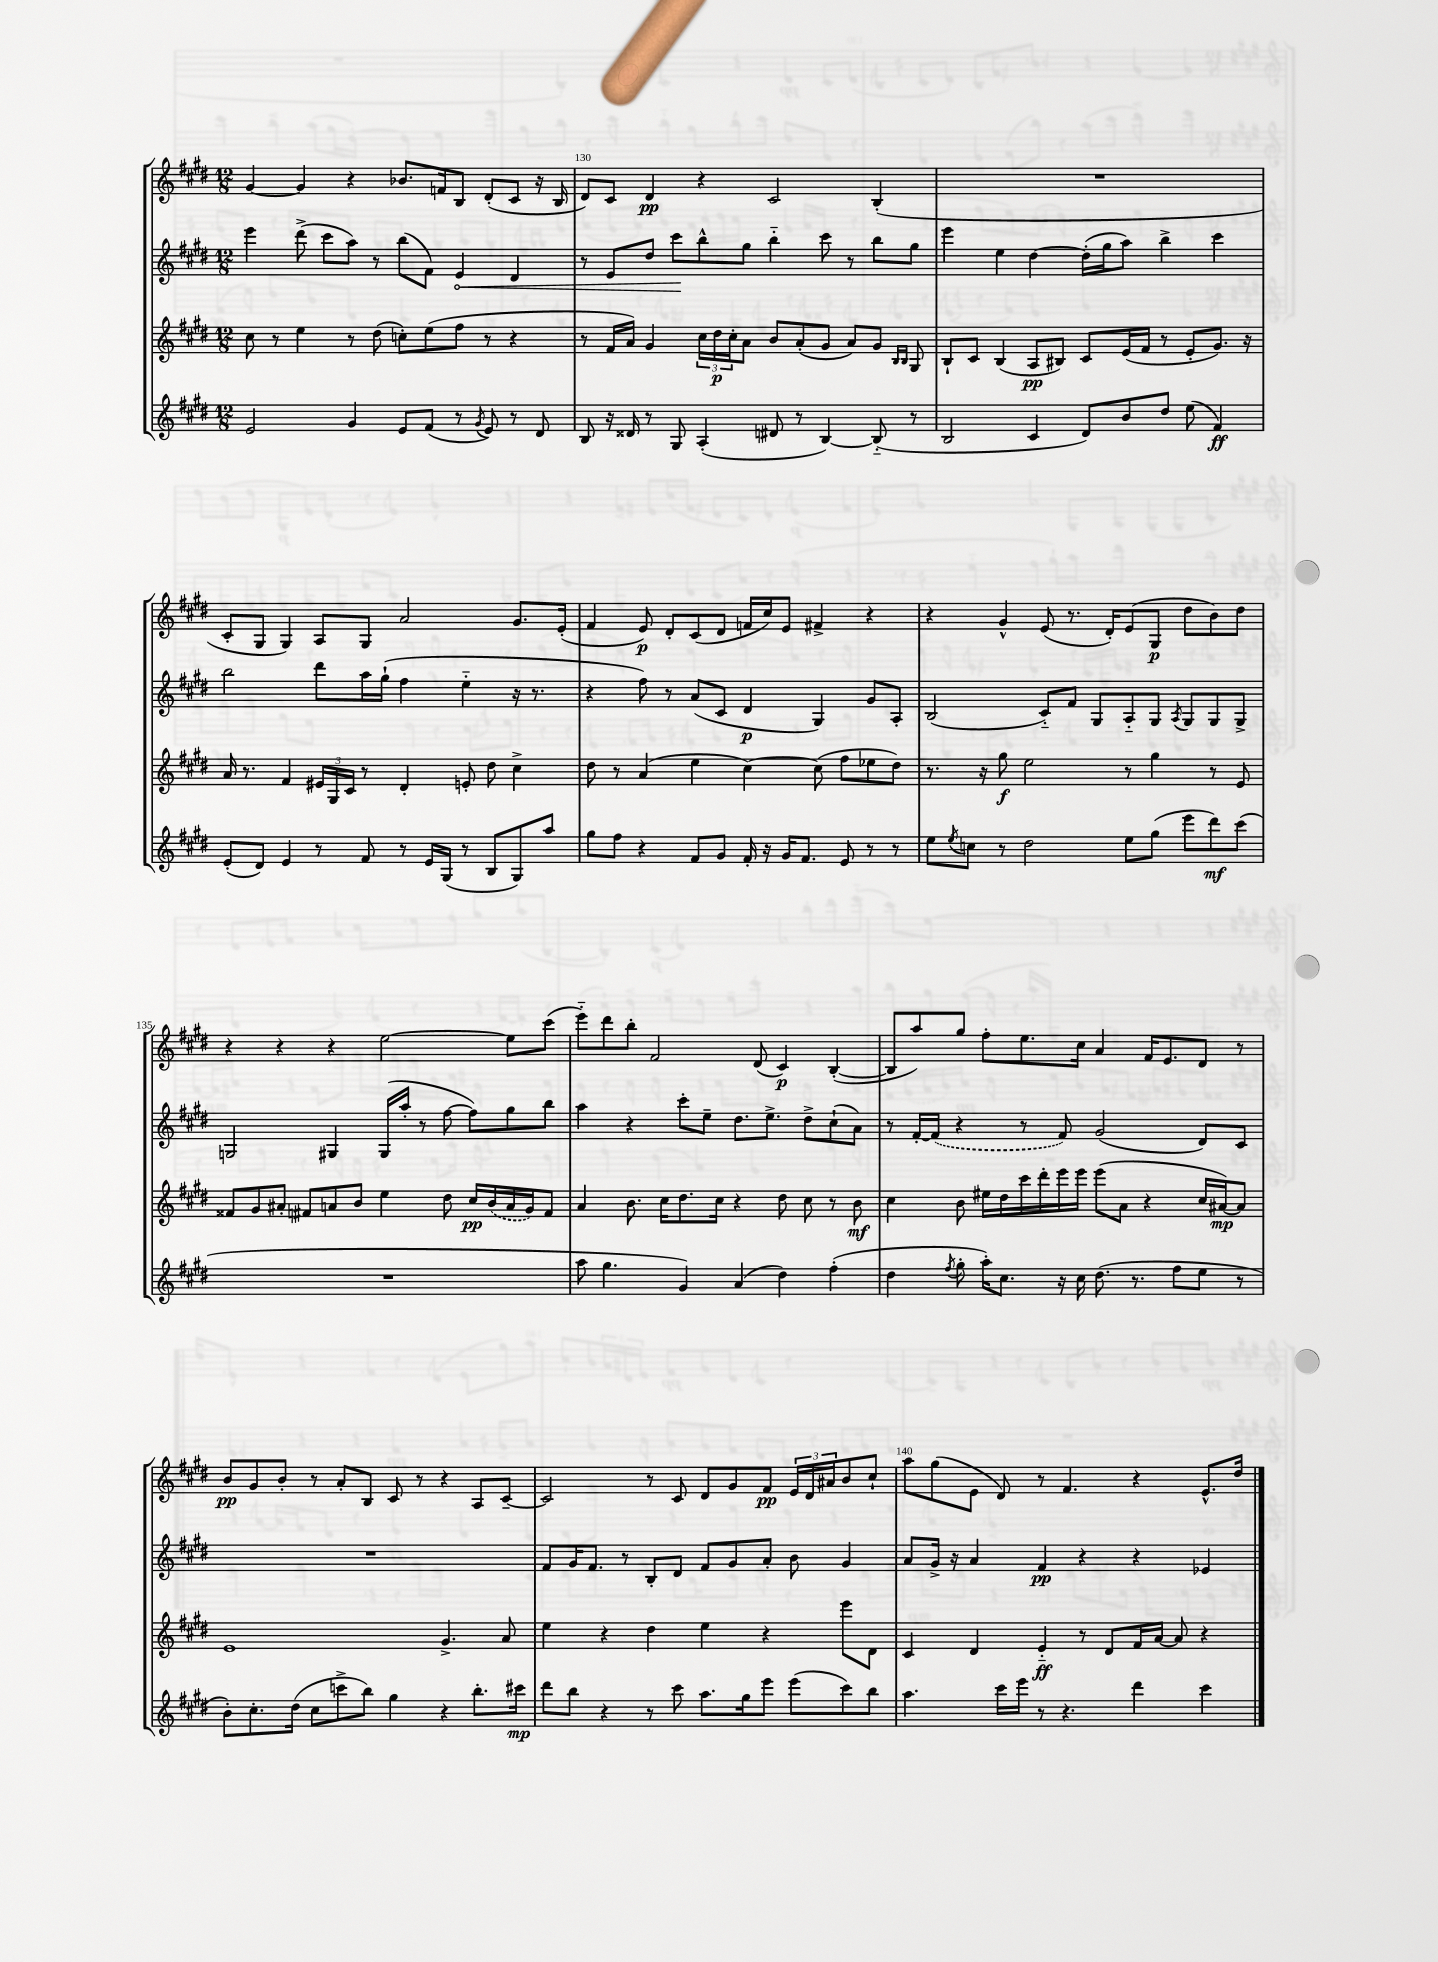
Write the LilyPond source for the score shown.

<<
\new StaffGroup <<
\new Staff = "s0" {
    \clef treble \key e \major \numericTimeSignature \time 12/8
    gis'4~ gis'4 r4 bes'8. f'16 b8 dis'8-.( cis'8 r16 b16 |
    dis'8) cis'8 dis'4\pp r4 cis'2 b4-.( |
    R1. |
    cis'8-. gis8 gis4) a8 gis8 a'2 gis'8. e'16-.( |
    fis'4 e'8\p) dis'8-. cis'8( dis'8 f'16 cis''16) e'8 fis'4-> r4 |
    r4 gis'4-^ e'8( r8. dis'16-.) e'8( gis8\p dis''8 b'8) dis''8 |
    r4 r4 r4 e''2~ e''8 cis'''8( |
    e'''8-_) dis'''8 b''8-. fis'2 dis'8( cis'4\p) b4~-.( |
    b8 a''8) gis''8 fis''8-. e''8. cis''16 a'4 fis'16 e'8. dis'8 r8 |
    b'8\pp gis'8 b'8-. r8 a'8-. b8 cis'8 r8 r4 a8 cis'8~-- |
    cis'2 r8 cis'8 dis'8 gis'8 fis'8\pp \tuplet 3/2 { e'16 dis'16 ais'16 } b'8 cis''8-! |
    a''8 gis''8( e'8 dis'8) r8 fis'4. r4 e'8.-^ dis''16 \bar "|." |
}
\new Staff = "s1" {
    \clef treble \key e \major \numericTimeSignature \time 12/8
    e'''4 dis'''8->( cis'''8 a''8) r8 b''8( fis'8) \once \override Hairpin.circled-tip = ##t e'4\< dis'4 |
    r8 e'8 dis''8 cis'''8\! b''8-^ gis''8 b''4-_ cis'''8 r8 b''8 gis''8 |
    e'''4 e''4 dis''4~ dis''16-.( gis''16 a''8) b''4-> cis'''4 |
    b''2 dis'''8 a''16 gis''16-!( fis''4 e''4-_ r16 r8. |
    r4 fis''8) r8 a'8( cis'8 dis'4\p gis4) gis'8 a8-. |
    b2( cis'8-_) fis'8 gis8 a8-_ gis8 \acciaccatura { a8 } gis8 gis8 gis8-> |
    g2 gis4 gis16( a''16-. r8 fis''8~ fis''8) gis''8 b''8 |
    a''4 r4 cis'''8-. e''8-- dis''8. e''8.-> dis''8-> cis''8-!( a'8) |
    r8 fis'16~-. \once \slurDashed fis'16( r4 r8 fis'8) gis'2( dis'8) cis'8 |
    R1. |
    fis'8 gis'16 fis'8. r8 b8-. dis'8 fis'8 gis'8 a'8-. b'8 gis'4 |
    a'8 gis'16-> r16 a'4 fis'4\pp r4 r4 ees'4 \bar "|." |
}
\new Staff = "s2" {
    \clef treble \key e \major \numericTimeSignature \time 12/8
    cis''8 r8 e''4 r8 dis''8( c''8-.) e''8( fis''8 r8 r4 |
    r8 fis'16 a'16) gis'4 \tuplet 3/2 { cis''16 dis''16\p cis''16-. } a'8 b'8 a'8-.( gis'8 a'8) gis'8 \grace { b16 b16 } gis8 |
    b8-! cis'8 b4( a8\pp bis8) cis'8 e'16( fis'16 r8 e'8-. gis'8.) r16 |
    a'16 r8. fis'4 \tuplet 3/2 { eis'16 gis16 cis'16 } r8 dis'4-. e'8-. dis''8 cis''4-> |
    dis''8 r8 a'4( e''4 cis''4~) cis''8( fis''8 ees''8 dis''8) |
    r8. r16 gis''8\f e''2 r8 gis''4 r8 e'8 |
    fisis'8 gis'8 ais'8-. fis'8 a'8 b'8 e''4 dis''8 cis''16\pp \once \slurDashed b'16( a'16 gis'16) fis'8 |
    a'4 b'8. cis''16 dis''8. cis''16 r4 dis''8 cis''8 r8 b'8\mf |
    cis''4 b'8 eis''16 dis''16 cis'''16 dis'''16-. e'''16 e'''16 e'''8( a'8 r4 cis''16 ais'16~\mp) ais'8 |
    e'1 gis'4.-> a'8 |
    e''4 r4 dis''4 e''4 r4 e'''8 dis'8 |
    cis'4 dis'4 e'4-_\ff r8 dis'8 fis'16 a'16~ a'8 r4 \bar "|." |
}
\new Staff = "s3" {
    \clef treble \key e \major \numericTimeSignature \time 12/8
    e'2 gis'4 e'8 fis'8( r8 \acciaccatura { gis'8 } e'8) r8 dis'8 |
    b8 r16 disis'16 r8 gis8 a4-.( dis'8 r8 b4~) b8-_( r8 |
    b2 cis'4 dis'8) b'8 dis''8 e''8( fis'4\ff) |
    e'8-.( dis'8) e'4 r8 fis'8 r8 e'16 gis16( r8 b8 gis8) a''8 |
    gis''8 fis''8 r4 fis'8 gis'8 fis'16-. r16 gis'16 fis'8. e'8 r8 r8 |
    e''8 \acciaccatura { e''8 } c''8 r8 dis''2 e''8 gis''8( e'''8 dis'''8\mf) cis'''8( |
    R1. |
    a''8 gis''4. gis'4) a'4( dis''4) fis''4-.( |
    dis''4 \acciaccatura { fis''8 } gis''8-. a''16-.) cis''8. r16 cis''16 dis''8.( r8. fis''8 e''8 r8 |
    b'8-.) cis''8.-. dis''16( cis''8 c'''8-> b''8) gis''4 r4 b''8.-. cis'''16\mp |
    dis'''8 b''8 r4 r8 cis'''8 a''8. gis''16 e'''8 e'''8( cis'''8) b''8 |
    a''4. cis'''16 e'''16 r8 r4. dis'''4 cis'''4 \bar "|." |
}
>>
>>
\layout { \context { \Score currentBarNumber = #129 \override BarNumber.break-visibility = ##(#f #t #t) barNumberVisibility = #(every-nth-bar-number-visible 5) } }
